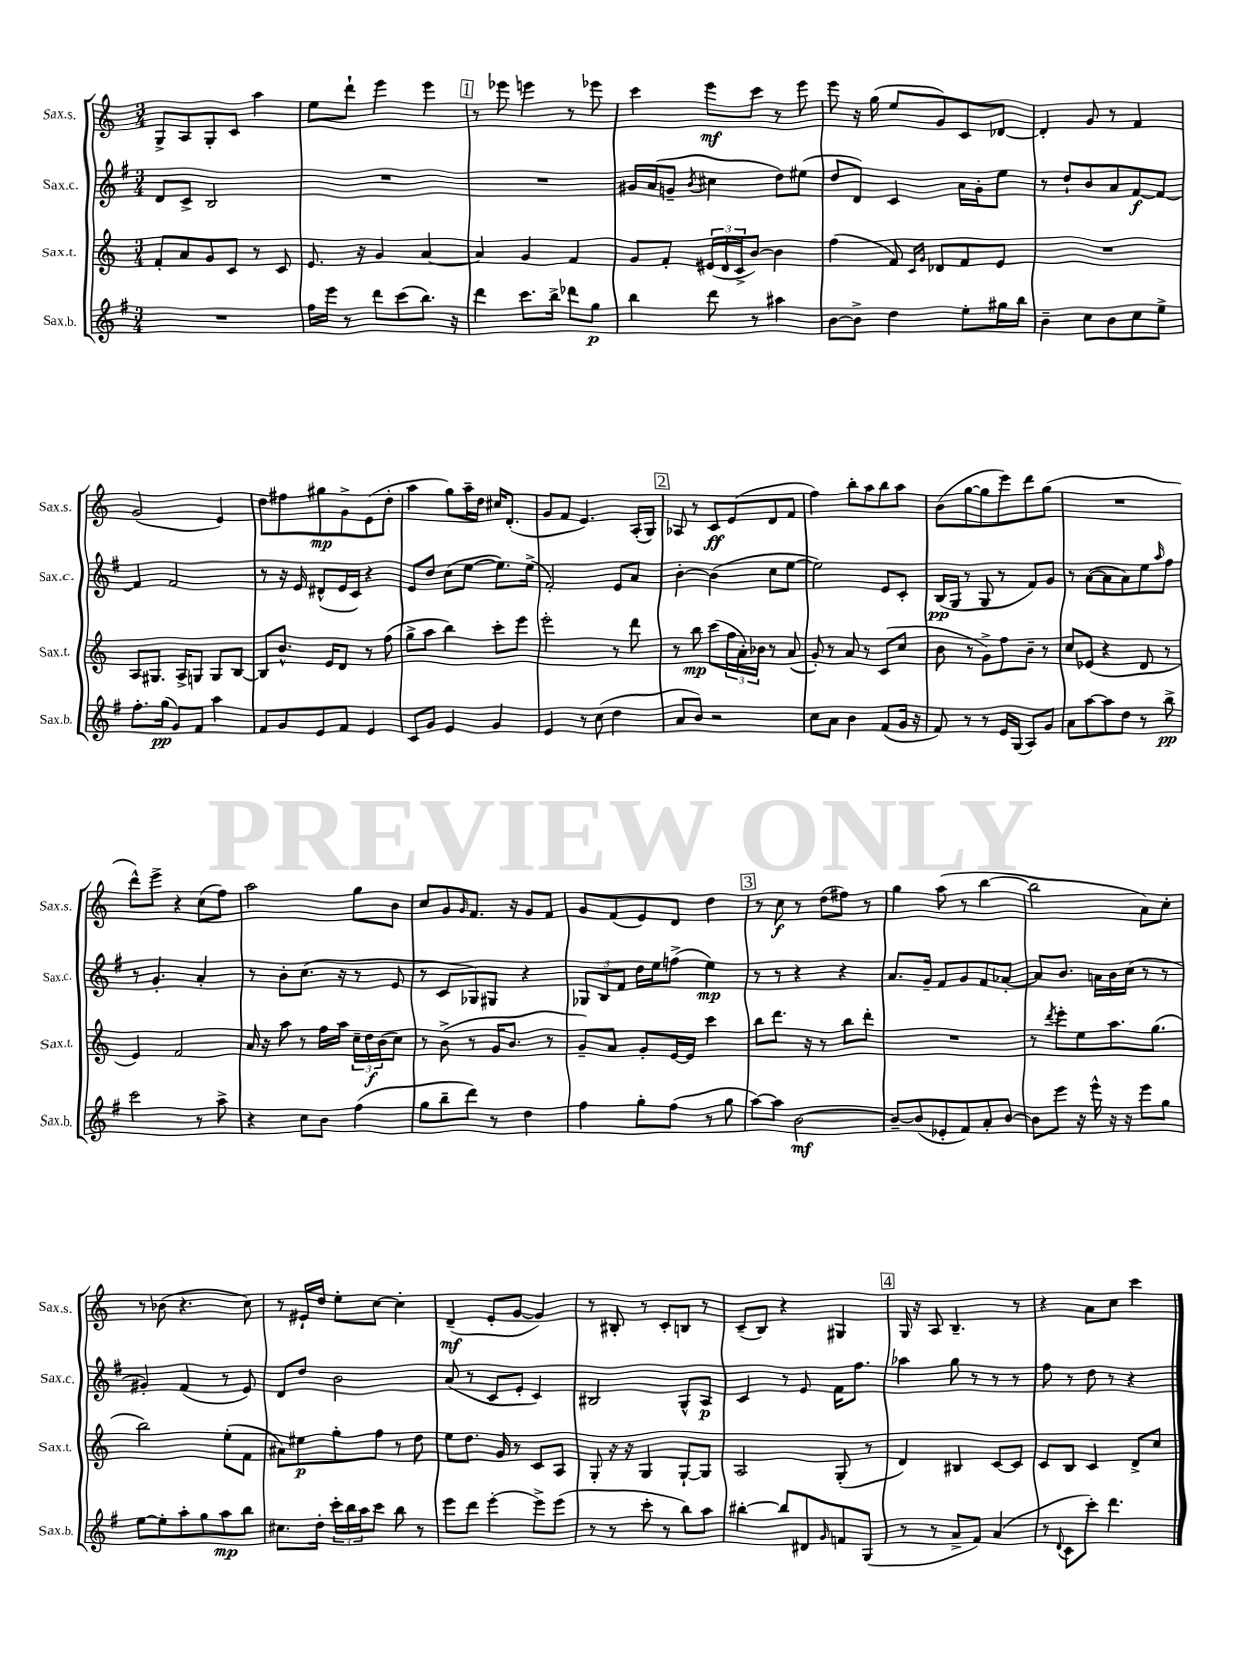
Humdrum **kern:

**kern	**kern	**kern	**kern
*staff4	*staff3	*staff2	*staff1
*clefG2	*clefG2	*clefG2	*clefG2
*k[f#]	*k[]	*k[f#]	*k[]
*M3/4	*M3/4	*M3/4	*M3/4
2.r	8f'	8d	8G^
.	8a	8c^	8A
.	8g	2B	8G'
.	8c	.	8c
.	8r	.	4aa
.	8c	.	.
=	=	=	=
16ff#	8.e	2.r	8ee
16eee	.	.	.
8r	.	.	8ddd`
.	16r	.	.
8ddd	4g	.	4eee
(8ccc	.	.	.
8.bb)	[4a	.	4eee
16r	.	.	.
=	=	=	=
4ddd	4a]	2.r	8r
.	.	.	8eee-
8.ccc	4g	.	4eee
16bb^	.	.	.
8ddd-	4f	.	8r
8gg	.	.	8eee-
=	=	=	=
4bb	8g	16g#	4ccc
.	.	(16a	.
.	8f'	8g~	.
.	.	8qb	.
8ddd	(24e#	4cc#	8eee
.	24d	.	.
.	24c^	.	.
8r	[8b)	.	8ccc
4aa#	4b]	8dd)	8r
.	.	(8ee#	8eee
=	=	=	=
[8b	(4ff	8dd	8eee
8b^]	.	8d)	16r
.	.	.	(16gg
4dd	8f)	4c	8ee
.	16qqc	.	.
.	16qqg	.	.
.	8d-	.	8g)
8ee'	8f	16a	8c
.	.	16g'	.
16gg#	8e	8ee	[8d-
16bb	.	.	.
=	=	=	=
4b~	2.r	8r	4d-']
.	.	8dd`	.
8cc	.	8b	8g
8b	.	8a	8r
8cc	.	[8f#	4f
8ee^	.	8f#_	.
=	=	=	=
8.ff#'	8A	4f#]	(2g
.	8.G#	.	.
(16gg	.	.	.
8g)	.	2f#	.
.	16A^	.	.
8f#	8G	.	.
4aa	8G	.	4e)
.	[8B	.	.
=	=	=	=
8f#	8B]	8r	8dd
8g	8.b^^	16r	8ff#
.	.	16e	.
8e	.	(8d#^^	8gg#
.	16e	.	.
8f#	8d	16e	8g^
.	.	16c)	.
4e	8r	4r	(8e
.	(8ff	.	8dd'
=	=	=	=
8c	8gg^	8e	4aa
8g	8aa	8dd	.
4e	4bb)	(8cc	8gg)
.	.	[8ee	16aa~
.	.	.	16dd
4g	8ccc'	8.ee])	16cc#
.	.	.	(8.d'
.	8eee	.	.
.	.	(16ee^	.
=	=	=	=
4e	2eee'	2f#')	8g
.	.	.	8f
8r	.	.	4.e)
(8cc	.	.	.
4dd	8r	8e	.
.	8ddd	8a	(16A'
.	.	.	16G)
=	=	=	=
8a	8r	[4b'	8A-
8b)	8bb	.	8r
2r	(8ccc	(4b]	8c
.	24ff	.	(8e
.	24a')	.	.
.	24b-	.	.
.	8r	8cc	8d
.	(8a	[8ee	8f
=	=	=	=
8cc	8g')	2ee])	4ff)
8a	8r	.	.
4b	8a	.	8bb'
.	8r	.	8aa
(8f#	(8c	8e	8bb
16g	8cc	8c'	8aa
16r	.	.	.
=	=	=	=
8f#)	8b	(16B	(8b
.	.	16G	.
8r	8r	8r	[8gg
8r	8g^)	8G	8gg]
16e	8ff	8r	8eee)
(16G	.	.	.
8A)	8b~	8f#)	8ddd
8g	8r	8g	(8gg
=	=	=	=
8a	8cc	8r	2.r
[8aa	(8e-	([8a	.
8aa]	4r	8a]	.
8dd	.	8a)	.
8r	8d	8ee	.
.	.	16qqaa	.
8bb^	8r	8ff#	.
=	=	=	=
2ccc	4e)	8r	8ddd^^)
.	.	4.g'	8eee^
.	2f	.	4r
8r	.	4a'	(8cc
8aa^	.	.	8ff)
=	=	=	=
4r	16a	8r	2aa
.	16r	.	.
.	8aa	8b'	.
8cc	8r	(8.cc	.
8b	16ff	.	.
.	16aa	16r	.
(4ff#	24cc~	8r	8gg
.	24dd	.	.
.	(24b	.	.
.	8cc)	8e	8b
=	=	=	=
8gg	8r	8r	8cc
8bb~	(8b^	8c	8g
.	.	.	16qqg
8ddd)	8r	8G-)	8.f
8r	16g	8G#	.
.	8.b	.	16r
4dd	.	4r	8g
.	8r	.	8f
=	=	=	=
4ff#	8g~)	12G-	8g
.	.	12B	.
.	8a	.	(8f
.	.	12f#	.
8gg'	8g'	16dd	8e)
.	.	16ee	.
(8ff#	[16e	(8ff^	8d
.	16e]	.	.
8r	4ccc	4ee)	4dd
8gg	.	.	.
=	=	=	=
[8aa)	8bb	8r	8r
8aa]	8.ddd	8r	8cc
[2b	.	4r	8r
.	16r	.	.
.	8r	.	(8dd
.	8bb	4r	8ff#)
.	8ddd'	.	8r
=	=	=	=
8b~_	2.r	8.a	4gg
(8b]	.	.	.
.	.	16g~	.
8e-'	.	8f#	(8aa
8f#)	.	8g	8r
8a'	.	8f#	[4bb
[8b	.	[8a-'	.
=	=	=	=
8b]	8r	8a-]	2bb]
.	8qddd	.	.
8eee	8eee'	8.b	.
16r	8ee	.	.
16eee^^	.	16a	.
16r	8.aa	16b	.
16r	.	(16cc	.
8eee	.	8r	8a)
.	(8.gg	.	.
8gg	.	8r	8cc'
=	=	=	=
[8ee	2bb)	4g#')	8r
8ee']	.	.	(8b-
8aa'	.	(4f#	4.r
8gg	.	.	.
8aa	(8ee'	8r	.
8bb	8f	8e)	8cc)
=	=	=	=
8.cc#	8a#)	8d	8r
.	8ee#	8dd	16e#`
16dd'	.	.	16dd
24ccc'	8gg'	2b	8ee'
24bb	.	.	.
24aa	.	.	.
8ccc	8ff	.	[8cc
8bb	8r	.	4cc']
8r	8dd	.	.
=	=	=	=
8eee	8ee	(8a	(4d~
8ddd	8.dd	8r	.
[4eee'	.	8c	8e'
.	16g	.	.
.	8r	8e'	[8g
8eee^]	8c	4c)	4g])
(8eee	8A	.	.
=	=	=	=
8r	8G'	2B#	8r
8r	16r	.	8B#'
.	16r	.	.
8ccc'	4G	.	8r
8r	.	.	8c'
8bb)	[8G`	8G^^	8B
8aa	8G]	8A	8r
=	=	=	=
[4bb#'	2A	4c	(8c~
.	.	.	8B)
8bb#]	.	8r	4r
8d#	.	8e	.
16qqg	.	.	.
8f	(8G'	16f#	4G#
.	.	8.ff#	.
(8G	8r	.	.
=	=	=	=
8r	4d)	4aa-	16G
.	.	.	16r
8r	.	.	8A
8a^	4B#	8gg	4.B~
8f#)	.	8r	.
(4a	[8c	8r	.
.	8c]	8r	8r
=	=	=	=
8r	8c	8ff#	4r
8qqd	.	.	.
8c	8B	8r	.
8ccc')	4c	8dd	8a
4.ddd	.	8r	8cc
.	8d^	4r	4ccc
.	8cc	.	.
==	==	==	==
*-	*-	*-	*-
